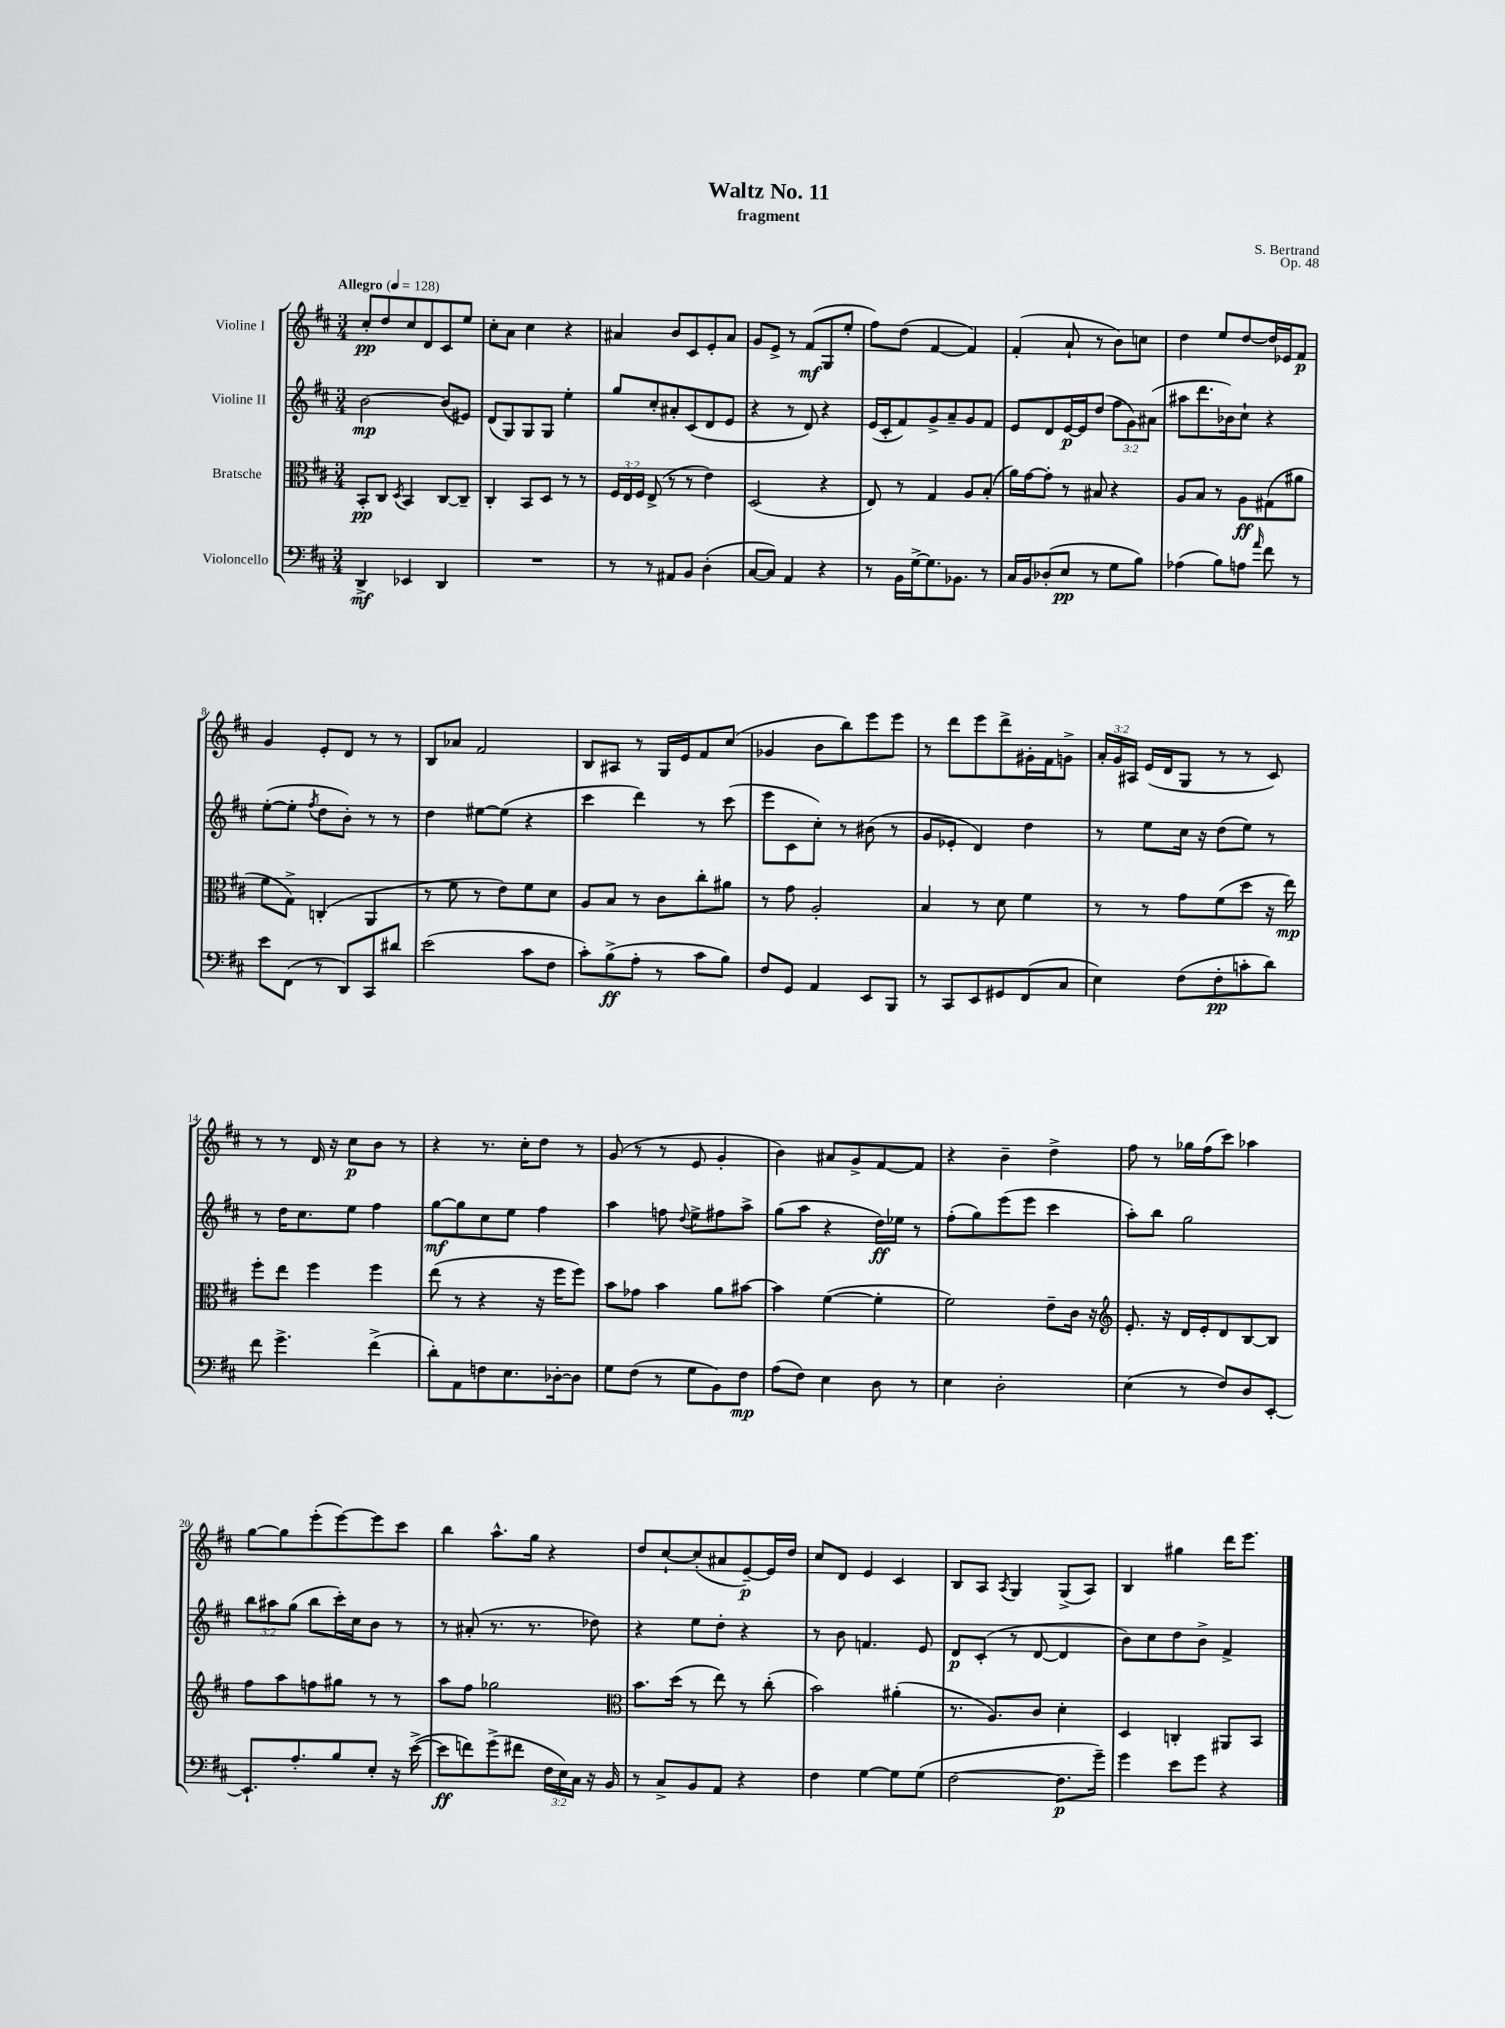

**kern	**dynam	**kern	**dynam	**kern	**dynam	**kern	**dynam
*part4	*part4	*part3	*part3	*part2	*part2	*part1	*part1
*staff4	*staff4	*staff3	*staff3	*staff2	*staff2	*staff1	*staff1
*I"Violoncello	*	*I"Bratsche	*	*I"Violine II	*	*I"Violine I	*
*clefF4	*	*clefC3	*	*clefG2	*	*clefG2	*
*k[f#c#]	*	*k[f#c#]	*	*k[f#c#]	*	*k[f#c#]	*
*M3/4	*	*M3/4	*	*M3/4	*	*M3/4	*
*MM128	*	*MM128	*	*MM128	*	*MM128	*
=1	=1	=1	=1	=1	=1	=1	=1
!	!	!	!	!	!	!LO:TX:a:B:t=Allegro	!
4DD^/	mf	8BB'/L	pp	[2b\	mp	8cc#'/L	pp
.	.	8C#/J	.	.	.	8dd/	.
.	.	8qD/	.	.	.	.	.
4EE-X/	.	4BB/	.	.	.	8cc#/	.
.	.	.	.	.	.	8d/	.
4DD/	.	[8C#/L	.	(8b/L]	.	8c#/	.
.	.	8C#~/J]	.	8e#X/J)	.	8ee/J	.
=2	=2	=2	=2	=2	=2	=2	=2
2.r	.	4C#'/	.	(8d/L	.	8cc#'\L	.
.	.	.	.	8G/)	.	8a\J	.
.	.	8BB/L	.	8G/	.	4cc#\	.
.	.	8D/J	.	8G/J	.	.	.
.	.	8r	.	4ee'\	.	4r	.
.	.	8r	.	.	.	.	.
=3	=3	=3	=3	=3	=3	=3	=3
8r	.	24F#/LL	.	8gg/L	.	4a#X/	.
.	.	24E/	.	.	.	.	.
.	.	24F#/JJ	.	.	.	.	.
8r	.	(8E^/	.	8cc#'/	.	.	.
8AA#X/L	.	8r	.	8a#X'/	.	8b/L	.
8BB/J	.	8r	.	(8c#/	.	8c#/	.
(4D'\	.	4e\)	.	8d/	.	8e'/	.
.	.	.	.	8e/J	.	8a#/J	.
=4	=4	=4	=4	=4	=4	=4	=4
[8C#/L	.	(2D/	.	4r	.	8g/L	.
8C#/J])	.	.	.	.	.	8e^/J	.
4AA/	.	.	.	8r	.	8r	.
.	.	.	.	8d/)	.	(8f#/L	mf
4r	.	4r	.	4r	.	8G/	.
.	.	.	.	.	.	8ee'/J	.
=5	=5	=5	=5	=5	=5	=5	=5
8r	.	8E/)	.	(16e/LL	.	8ff#\L)	.
.	.	.	.	16c#'/J	.	.	.
16BB\LL	.	8r	.	8f#/)	.	(8dd\J	.
[16G^\J	.	.	.	.	.	.	.
8.G\]	.	4G/	.	8g^/	.	[4f#/	.
.	.	.	.	8a~/	.	.	.
8.BB-X\J	.	.	.	.	.	.	.
.	.	8A/L	.	8g/	.	4f#/])	.
8r	.	(8B'/J	.	8f#/J	.	.	.
=6	=6	=6	=6	=6	=6	=6	=6
16C#/LL	.	16a\LL)	.	8e/L	.	(4f#'/	.
16BB/J	.	[16g\J	.	.	.	.	.
(8D-X'/	.	8g'\J]	.	8d/	.	.	.
8E/J	pp	8r	.	[16e/L	p	8a`/	.
.	.	.	.	16e/J]	.	.	.
8r	.	8B#X/	.	(8dd/J	.	8r	.
8G\L	.	4r	.	12ff#\L	.	8b\L)	.
.	.	.	.	12g\)	.	.	.
8B\J)	.	.	.	.	.	8ccn\J	.
.	.	.	.	(12a#X\J	.	.	.
=7	=7	=7	=7	=7	=7	=7	=7
(4A-X\	.	8A/L	.	8aa#X\L	.	4dd\	.
.	.	8B/J	.	8.ddd\	.	.	.
8B\L)	.	8r	.	.	.	8ee/L	.
.	.	.	.	16b-X\k)	.	.	.
8An\J	.	8A\L	ff	8cc#`\J	.	[8dd/	.
16qqa/	.	.	.	.	.	.	.
8f#\	.	(8G#X\	.	4r	.	16dd/L]	.
.	.	.	.	.	.	16e-X/J	.
8r	.	8a#X\J	.	.	.	8f#/J	p
!!LO:LB:g=z
=8	=8	=8	=8	=8	=8	=8	=8
8e\L	.	8f#\L	.	([8ee'\L	.	4g/	.
(8FF#\J	.	8G^\J)	.	8ee'\J]	.	.	.
.	.	.	.	8qff#/	.	.	.
8r	.	(4Cn'/	.	8dd\L	.	8e'/L	.
8DD/L)	.	.	.	8b'\J)	.	8d/J	.
8CC#/	.	4AA/	.	8r	.	8r	.
8d#X/J	.	.	.	8r	.	8r	.
=9	=9	=9	=9	=9	=9	=9	=9
(2e\	.	8r	.	4dd\	.	8B/L	.
.	.	8f#\	.	.	.	8a-X/J	.
.	.	8r	.	[8ee#X\L	.	2f#/	.
.	.	8e\L)	.	(8ee#\J]	.	.	.
8c#\L	.	8f#\	.	4r	.	.	.
8F#\J	.	8d\J	.	.	.	.	.
=10	=10	=10	=10	=10	=10	=10	=10
8c#'\L)	.	8A/L	.	4ccc#\	.	8B/L	.
(8B^\	ff	8B/J	.	.	.	8A#X/J	.
8A'\J	.	8r	.	4ddd\)	.	8r	.
8r	.	8c#\L	.	.	.	16G/LL	.
.	.	.	.	.	.	16e/J	.
8c#\L	.	8cc#'\	.	8r	.	8f#/	.
8B\J)	.	8a#X\J	.	(8ccc#\	.	(8cc#/J	.
=11	=11	=11	=11	=11	=11	=11	=11
8F#/L	.	8r	.	8eee\L	.	4g-X/	.
8GG/J	.	8g\	.	8c#\	.	.	.
4AA/	.	2A'/	.	8cc#'\J)	.	8b\L	.
.	.	.	.	8r	.	8bb\)	.
8EE/L	.	.	.	(8b#X\	.	8eee\	.
8BBB/J	.	.	.	8r	.	8eee\J	.
=12	=12	=12	=12	=12	=12	=12	=12
8r	.	4B/	.	8g/L	.	8r	.
8CC#/L	.	.	.	8e-X'/J	.	8ddd\L	.
8EE/	.	8r	.	4d/)	.	8eee\	.
8GG#X/	.	8d\	.	.	.	8ddd^\	.
(8FF#/	.	4f#\	.	4dd\	.	16g#X'\L	.
.	.	.	.	.	.	16f#\J	.
8C#/J	.	.	.	.	.	8gn^\J	.
=13	=13	=13	=13	=13	=13	=13	=13
4E\)	.	8r	.	8r	.	24a'/LL	.
.	.	.	.	.	.	24g/	.
.	.	.	.	.	.	24A#X/JJ	.
.	.	8r	.	8ee\L	.	(16e/LL	.
.	.	.	.	.	.	16d/J	.
(8F#\L	.	8g\L	.	16cc#\Jk	.	8G/J	.
.	.	.	.	16r	.	.	.
8F#'\	pp	(8f#\	.	(8dd\L	.	8r	.
8cn'\	.	8dd\J	.	8ee\J)	.	8r	.
8d\J)	.	16r	.	8r	.	8c#/)	.
.	.	16ee\)	mp	.	.	.	.
!!LO:LB:g=z
=14	=14	=14	=14	=14	=14	=14	=14
8f#\	.	8ff#'\L	.	8r	.	8r	.
4.g^\	.	8ee\J	.	16dd\KL	.	8r	.
.	.	.	.	8.cc#\	.	.	.
.	.	4ff#\	.	.	.	16d/	.
.	.	.	.	.	.	16r	.
.	.	.	.	8ee\J	.	8cc#\L	p
(4f#^\	.	4ff#\	.	4ff#\	.	8b\J	.
.	.	.	.	.	.	8r	.
=15	=15	=15	=15	=15	=15	=15	=15
8d'\L)	.	(8ee\	.	[8gg\L	mf	4r	.
8AA\	.	8r	.	8gg\]	.	.	.
8Fn\	.	4r	.	8cc#\	.	8.r	.
8.E\	.	.	.	8ee\J	.	.	.
.	.	.	.	.	.	16cc#'\KL	.
.	.	16r	.	4ff#\	.	8dd\J	.
[16D-X'\k	.	16ff#\KL	.	.	.	.	.
8D-\J]	.	8ff#\J)	.	.	.	8r	.
=16	=16	=16	=16	=16	=16	=16	=16
8G\L	.	8b\L	.	4aa\	.	(8g/	.
(8F#\J	.	8g-X\J	.	.	.	8r	.
8r	.	4b\	.	8ffn\	.	8r	.
.	.	.	.	8qqdd/	.	.	.
8G\L	.	.	.	8ee^\L	.	8e/	.
8BB\)	.	8a\L	.	8ff#X\	.	4g'/	.
8F#\J	mp	[8b#X\J	.	8aa^\J	.	.	.
=17	=17	=17	=17	=17	=17	=17	=17
(8A\L	.	4b#\]	.	(8gg\L	.	4b\)	.
8F#\J)	.	.	.	8aa\J	.	.	.
4E\	.	([4f#\	.	4r	.	8a#X/L	.
.	.	.	.	.	.	8g^/	.
8D\	.	4f#'\]	.	16dd\LL)	ff	[8f#/	.
.	.	.	.	16ee-X\JJ	.	.	.
8r	.	.	.	8r	.	8f#/J]	.
=18	=18	=18	=18	=18	=18	=18	=18
4E\	.	2f#\)	.	(8ff#'\L	.	4r	.
.	.	.	.	8gg\)	.	.	.
2D'\	.	.	.	(8eee\	.	4b~\	.
.	.	.	.	8eee\J	.	.	.
.	.	8e~\L	.	4ccc#\	.	4dd^\	.
.	.	16c#\Jk	.	.	.	.	.
.	.	16r	.	.	.	.	.
=19	=19	=19	=19	=19	=19	=19	=19
*	*	*clefG2	*	*	*	*	*
(4E\	.	8.e'/	.	8aa'\L)	.	8ff#\	.
.	.	.	.	8bb\J	.	8r	.
.	.	16r	.	.	.	.	.
8r	.	16d/LL	.	2gg\	.	16gg-X\LL	.
.	.	16e'/J	.	.	.	(16ff#\J	.
8F#/L)	.	8d/	.	.	.	8ccc#\J)	.
8D/	.	[8B/	.	.	.	4aa-X\	.
[8EE'/J	.	8B/J]	.	.	.	.	.
!!LO:LB:g=z
=20	=20	=20	=20	=20	=20	=20	=20
8.EE`/L]	.	8ff#\L	.	12bb\L	.	[8gg\L	.
.	.	.	.	12aa#X\	.	.	.
.	.	8aa\	.	.	.	8gg\]	.
.	.	.	.	(12gg\J	.	.	.
8.A'/	.	.	.	.	.	.	.
.	.	8ffn\	.	8bb\L	.	(8eee'\	.
8B/	.	8gg#X\J	.	16ccc#'\L)	.	[8eee\)	.
.	.	.	.	16cc#\J	.	.	.
8E'/J	.	8r	.	8b\J	.	8eee\]	.
16r	.	8r	.	8r	.	8ccc#\J	.
([16e^\	.	.	.	.	.	.	.
=21	=21	=21	=21	=21	=21	=21	=21
8e\L]	ff	8aa\L	.	8r	.	4bb\	.
8fn\)	.	8ff#\J	.	(8a#X'/	.	.	.
(8g^\	.	2gg-X\	.	8.r	.	8.aa^^\L	.
8f#X\J	.	.	.	.	.	.	.
.	.	.	.	8.r	.	16gg\Jk	.
24F#\LL	.	.	.	.	.	4r	.
24E\)	.	.	.	.	.	.	.
24C#\JJ	.	.	.	.	.	.	.
16r	.	.	.	8dd-X\)	.	.	.
16BB/	.	.	.	.	.	.	.
=22	=22	=22	=22	=22	=22	=22	=22
*	*	*clefC3	*	*	*	*	*
8r	.	8.b\L	.	4r	.	8dd/L	.
8C#^/L	.	.	.	.	.	[8cc#`/	.
.	.	(16dd\Jk	.	.	.	.	.
8BB/	.	8r	.	8ee\L	.	(8cc#'/]	.
8AA/J	.	8ee\)	.	8dd'\J	.	8a#X/	.
4r	.	8r	.	4r	.	[8e~/)	p
.	.	(8cc#'\	.	.	.	16e/L]	.
.	.	.	.	.	.	16dd/JJ	.
=23	=23	=23	=23	=23	=23	=23	=23
4F#\	.	2b\)	.	8r	.	8cc#/L	.
.	.	.	.	8b\	.	8d/J	.
[4G\	.	.	.	4.fn/	.	4e/	.
8G\L]	.	(4a#X'\	.	.	.	4c#/	.
(8G\J	.	.	.	8e/	.	.	.
=24	=24	=24	=24	=24	=24	=24	=24
[2F#\	.	8.r	.	8d/L	p	8B/L	.
.	.	.	.	(8c#'/J	.	8A/J	.
.	.	8.A/L)	.	.	.	.	.
.	.	.	.	.	.	8qA/	.
.	.	.	.	8r	.	4G/	.
.	.	8c#/J	.	[8d/	.	.	.
8.F#\L]	p	4d'\	.	4d/]	.	(8G^/L	.
.	.	.	.	.	.	8A/J)	.
16g~\Jk)	.	.	.	.	.	.	.
=25	=25	=25	=25	=25	=25	=25	=25
4g\	.	4D/	.	8b\L)	.	4B/	.
.	.	.	.	8cc#\	.	.	.
8e\L	.	4Cn'/	.	8dd\	.	4gg#X\	.
8g\J	.	.	.	8b^\J	.	.	.
4r	.	8AA#X/L	.	4f#^/	.	16ddd\KL	.
.	.	.	.	.	.	8.eee\J	.
.	.	8BB/J	.	.	.	.	.
==	==	==	==	==	==	==	==
*-	*-	*-	*-	*-	*-	*-	*-
